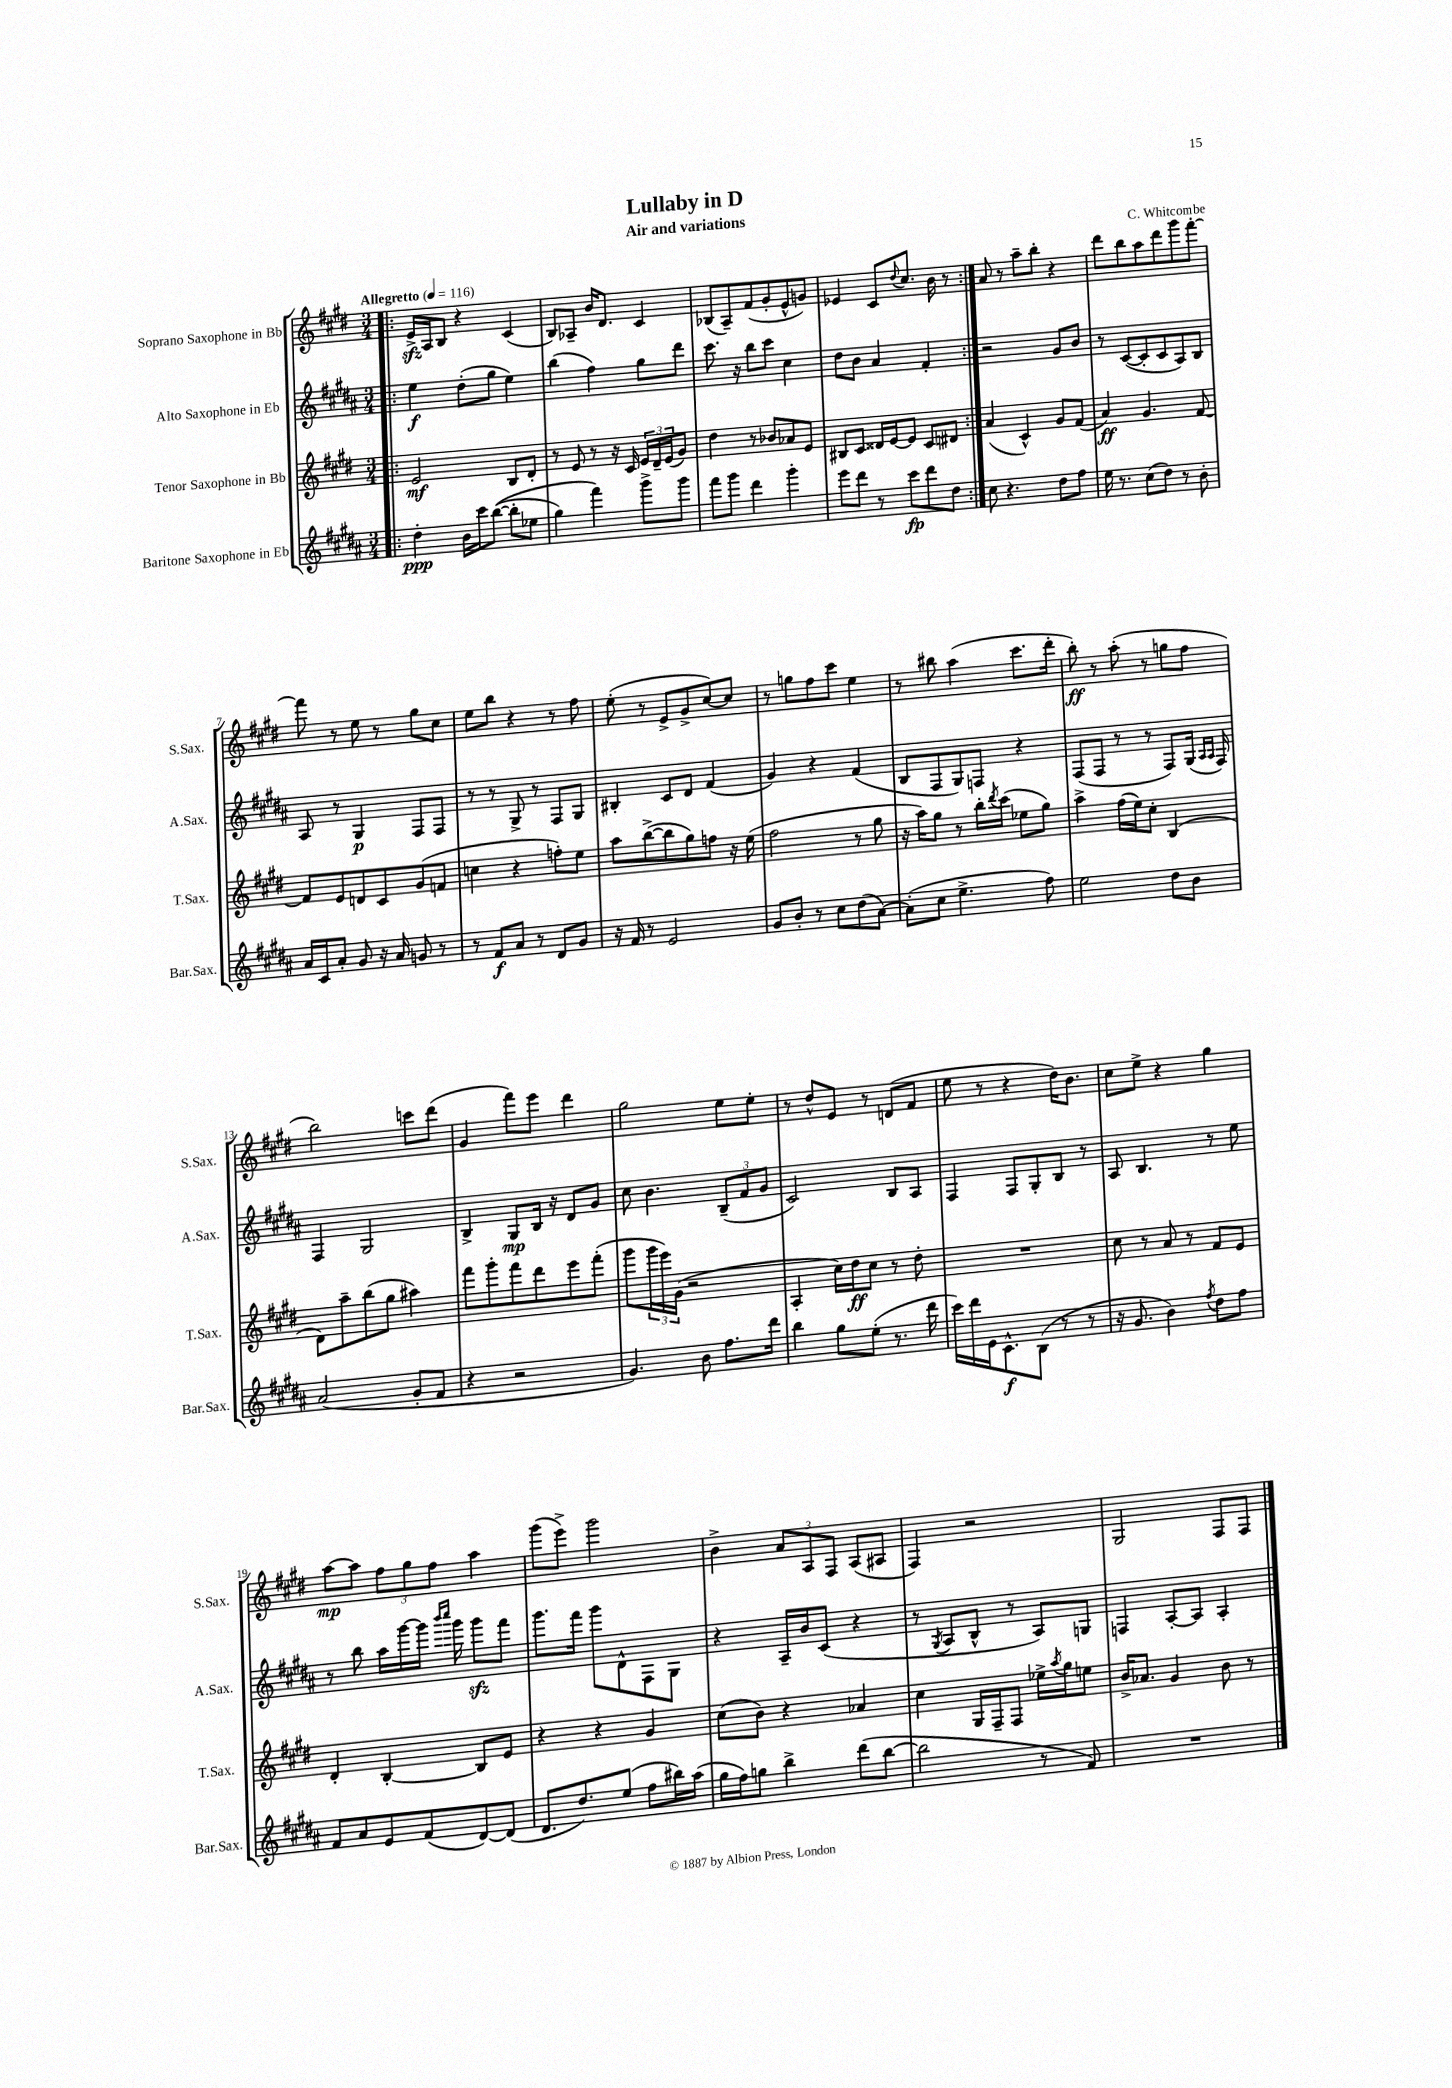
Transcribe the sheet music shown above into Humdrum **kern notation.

**kern	**kern	**kern	**kern
*staff4	*staff3	*staff2	*staff1
*clefG2	*clefG2	*clefG2	*clefG2
*k[f#c#g#d#a#]	*k[f#c#g#d#]	*k[f#c#g#d#a#]	*k[f#c#g#d#]
*M3/4	*M3/4	*M3/4	*M3/4
*MM116	*MM116	*MM116	*MM116
=!|:	=!|:	=!|:	=!|:
4dd#'	2e	4ee	16e^
.	.	.	16A
.	.	.	8B
16b	.	(8dd#'	4r
16ccc#	.	.	.
&(([8bb	.	8gg#	.
8bb']	8B	4ee)	(4c#
8ee-	8d#'	.	.
=	=	=	=
4gg#)	8r	(4bb	8B)
.	8e	.	8A-~
4fff#&)	8r	4ff#)	16b
.	.	.	8.d#
.	16r	.	.
.	16c#	.	.
8ggg#^	24e	8gg#	4c#
.	24d#~	.	.
.	(24e	.	.
8ggg#	8g#)	8ddd#	.
=	=	=	=
8fff#	4dd#	8.ccc#	(8B-
8ggg#	.	.	8A~)
.	.	16r	.
4ddd#	8r	8bb	(8f#
.	8b-	8ccc#	8g#'
4ggg#'	8a-	4cc#	8e^^
.	8e	.	8g)
=	=	=	=
8eee	8B#	8dd#	4e-
8ddd#	8c#	8b	.
8r	16d##	4a#	8c#
.	[16e	.	.
.	.	.	8qqdd#
8ccc#	8e]	.	8.cc#
8ddd#	8c#	4f#'	.
.	.	.	16b
8dd#	8d#	.	8r
=:|!	=:|!	=:|!	=:|!
8cc#	(4a	2r	8a
4.r	.	.	8r
.	4c#^^)	.	8aa~
.	.	.	8bb'
8dd#	8g#	8g#	4r
8ff#	(8f#	8b	.
=	=	=	=
16ee	4a)	8r	8ddd#
8.r	.	.	.
.	.	([8c#	8bb
(8cc#	4.g#	8c#']	8aa
8dd#)	.	8c#	8ddd#
8r	.	8A#)	8ggg#
8b'	[8f#	8B	[8fff#'
=	=	=	=
16a#	8f#]	8A#	8fff#]
16c#	.	.	.
8a#'	8e	8r	8r
8g#	8d	4G#	8ee
16r	8c#	.	8r
16a#	.	.	.
8g	(8g#	8F#	8gg#
8r	8f	8F#	8cc#
=	=	=	=
8r	4cc	8r	8ee
8f#	.	8r	8bb
8a#	4r	8G#^	4r
8r	.	8r	.
8d#	8ff')	8F#	8r
8g#	8ee	8G#	8ff#
=	=	=	=
16r	8aa	4B#'	(8ee'
16f#	.	.	.
8r	([8bb^	.	8r
2e	8bb]	8c#	8e^
.	8gg#)	8d#	8g#^
.	8ff	(4f#	[8cc#)
.	16r	.	8cc#]
.	(16ee	.	.
=	=	=	=
8g#	2ff#	4g#)	8r
8b'	.	.	8gg
8r	.	4r	8ff#
8cc#	.	.	8ccc#
(8dd#	8r	(4f#	4ee
[8a#)	8gg#	.	.
=	=	=	=
(8a#']	16r	8B	8r
.	16aa)	.	.
8cc#	8gg#	8F#	8bb#
4.ee^	8r	8G#)	(4aa
.	16bb'	8F	.
.	8qddd#	.	.
.	(16ccc#	.	.
.	8ee-	4r	8.ccc#
8ff#)	8gg#)	.	.
.	.	.	16ddd#'
=	=	=	=
2ee	4aa^	(8F#	8bb')
.	.	8F#	8r
.	(16ff#	8r	(8aa'
.	16ee)	.	.
.	8cc#'	8r	8r
8dd#	(4B	8F#)	8gg
8b	.	(16G#	8ff#
.	.	16qqA#	.
.	.	16qqA#	.
.	.	16F#)	.
=	=	=	=
(2a#	8d#)	4F#	2bb)
.	8aa~	.	.
.	(8bb	2G#	.
.	8gg#	.	.
8g#'	4aa#)	.	8ccc
8f#	.	.	(8ddd#
=	=	=	=
4r	8fff#	4B^	4g#
.	8ggg#'	.	.
2r	8fff#	8G#	8fff#)
.	8ddd#	16B	8eee
.	.	16r	.
.	8eee	8d#	4ddd#
.	(8fff#'	8g#	.
=	=	=	=
4.g#)	8ggg#	8cc#	2gg#
.	24ggg#	4.b	.
.	24eee)	.	.
.	(24g#	.	.
.	2r	.	.
8b	.	.	.
8.ff#	.	(12B~	8ee
.	.	12f#	.
.	.	.	8ee'
.	.	12g#	.
16ddd#	.	.	.
=	=	=	=
4bb	4A'	2c#)	8r
.	.	.	8dd#^^
8gg#	16cc#)	.	8e
.	16dd#	.	.
(8ee'	8cc#	.	8r
8.r	8r	8B	(8d
.	8dd#'	8A#	8f#
16ddd#	.	.	.
=	=	=	=
16ccc#)	2.r	4F#	8ee
16ddd#	.	.	.
16e	.	.	8r
8.c#^^	.	.	.
.	.	8F#	4r
(8B	.	8G#'	.
8r	.	8B	16dd#)
.	.	.	8.b
8r	.	8r	.
=	=	=	=
16r	8cc#	8A#	8cc#
8.g#	.	.	.
.	8r	4.B	8ee^
4b)	8a	.	4r
.	8r	.	.
8qff#	.	.	.
8dd#	8f#	8r	4gg#
8ff#	8e	8ee	.
=	=	=	=
8f#	4d#'	8r	[8aa
8a#	.	8bb	8aa]
8e	[4B'	16aa#	12ff#
.	.	[16ggg#	.
.	.	.	12gg#
(8f#	.	16ggg#]	.
.	.	.	12ff#
.	.	16qqbbb	.
.	.	16qqcccc#	.
.	.	16ggg#	.
[8d#)	8B]	8ggg#	4aa
(8d#]	8e	8fff#	.
=	=	=	=
8.d#	4r	8.ggg#	(8ggg#
.	.	.	8eee^)
8.dd#)	.	16fff#	.
.	4r	8ggg#	2ggg#
(8ee	.	8d#^^	.
8ff#	4g#	8F#	.
16bb#)	.	8G#	.
(16aa#	.	.	.
=	=	=	=
16gg#	(8cc#	4r	4b^
16ff#)	.	.	.
8gg	8b)	.	.
4bb^	4r	16A#~	12a
.	.	16b	.
.	.	.	12A
.	.	(8c#	.
.	.	.	12F#
(8ddd#	4a-	4r	(8A
[8bb	.	.	8A#
=	=	=	=
2bb]	4cc#	8r	4F#)
.	.	8qG#	.
.	.	8A#	.
.	16G#	8B^^	2r
.	16F#~	.	.
.	8F#	8r	.
8r	16ee-^	8A#)	.
.	8qaa	.	.
.	16gg#	.	.
8f#)	8ee	8G	.
=	=	=	=
2.r	16b^	4F	2G#
.	8.a-	.	.
.	4g#	[8A#'	.
.	.	8A#]	.
.	8b	4A#'	8F#
.	8r	.	8F#
==	==	==	==
*-	*-	*-	*-
